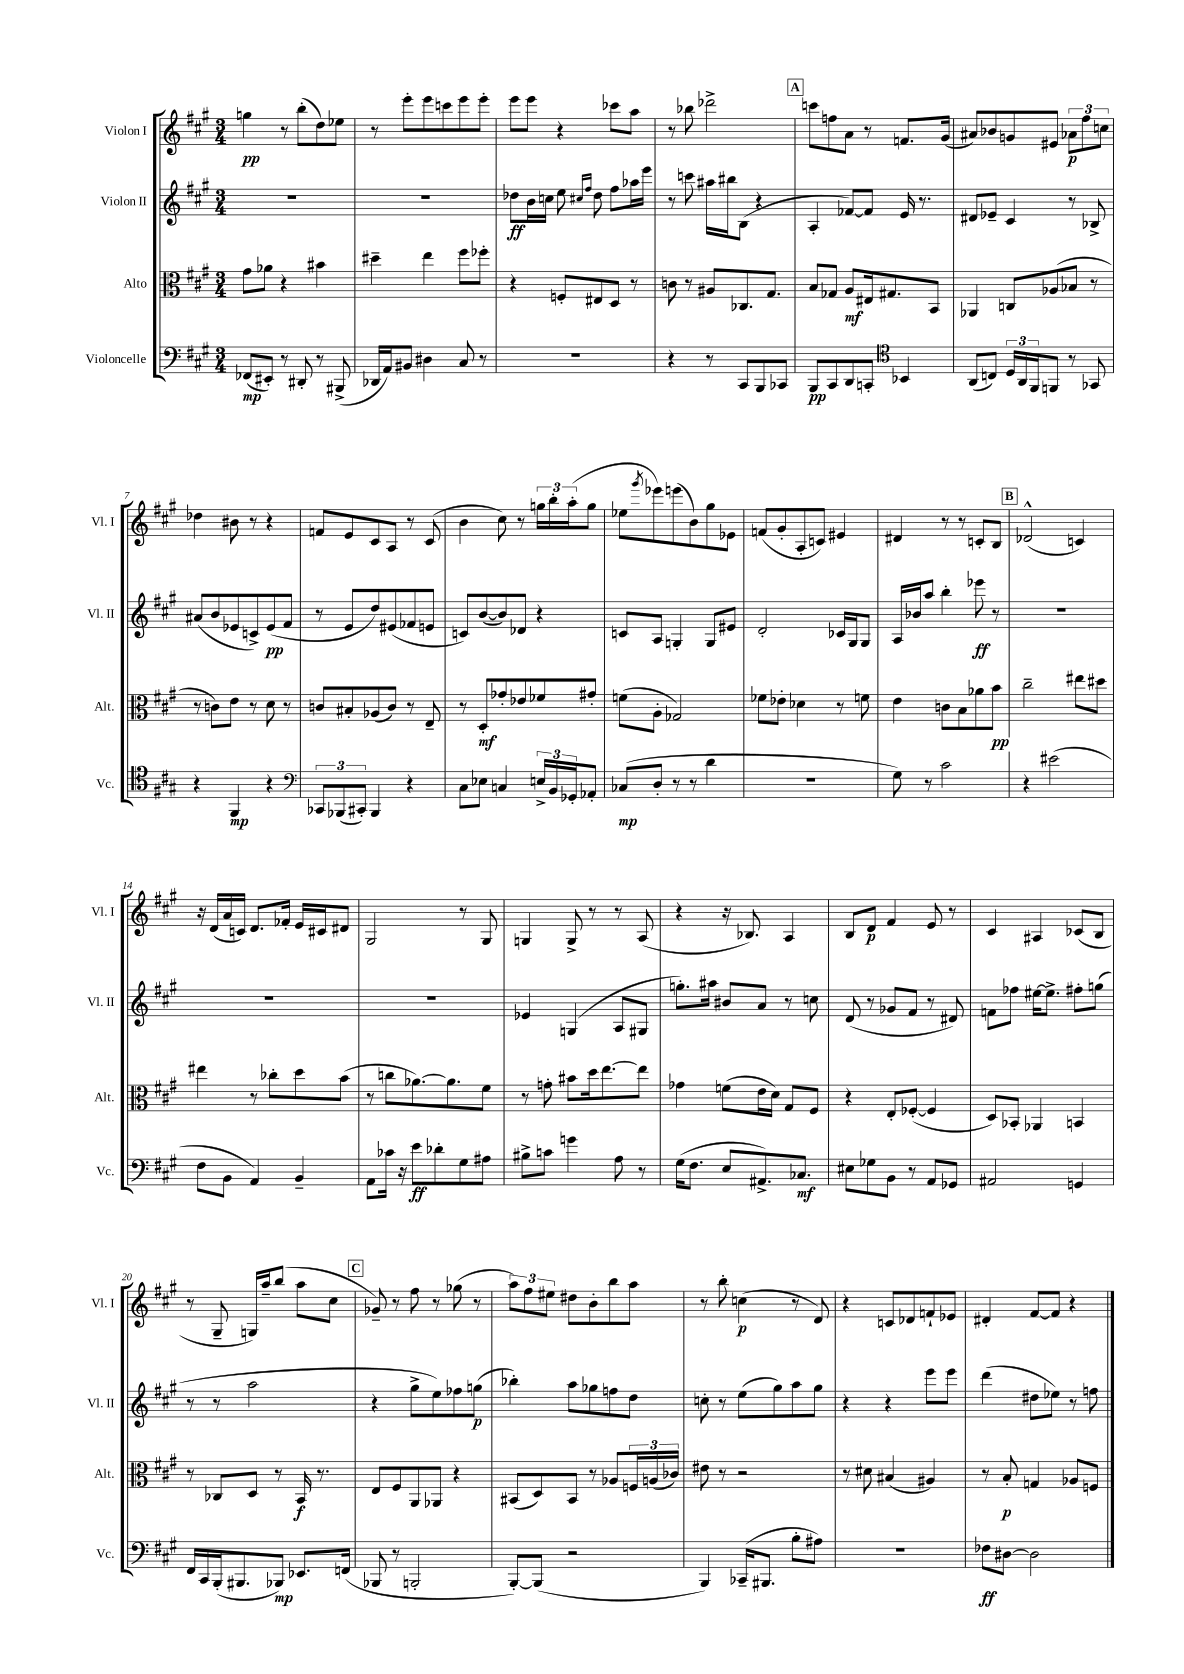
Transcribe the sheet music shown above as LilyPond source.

<<
\new StaffGroup <<
\new Staff = "s0" \with { instrumentName = "Violon I" shortInstrumentName = "Vl. I" } {
    \clef treble \key a \major \numericTimeSignature \time 3/4
    g''4\pp r8 b''8-.( d''8) ees''8 |
    r8 e'''8-. e'''8 c'''8 e'''8 e'''8-. |
    e'''8 e'''8 r4 ces'''8 a''8 |
    r8 bes''8 des'''2-> |
    \mark \markup { \box "A" } c'''8 f''8 a'8 r8 f'8. gis'16( |
    ais'8) bes'8 g'8 eis'8 \tuplet 3/2 { aes'8\p fis''8 c''8 } |
    des''4 bis'8 r8 r4 |
    f'8 e'8 cis'8 a8 r8 cis'8( |
    b'4 cis''8) r8 \tuplet 3/2 { g''16 b''16-. a''16-.( } g''8 |
    ees''8 \acciaccatura { gis'''8 } ees'''8) e'''8( b'8) gis''8 ees'8 |
    f'8( gis'8-. a8-. c'8) eis'4 |
    dis'4 r8 r8 c'8-. b8 |
    \mark \markup { \box "B" } des'2-^( c'4) |
    r16 d'16( a'16 c'16) d'8. fes'16-. e'16 cis'16 dis'8 |
    gis2 r8 gis8 |
    g4 g8-> r8 r8 a8( |
    r4 r16 bes8.) a4 |
    b8 d'8\p fis'4 e'8 r8 |
    cis'4 ais4 ces'8( b8 |
    r8 gis8-- g16) a''16-- b''8( a''8 cis''8 |
    \mark \markup { \box "C" } ges'8--) r8 fis''8 r8 ges''8( r8 |
    \tuplet 3/2 { a''8) fis''8 eis''8 } dis''8 b'8-. b''8 a''8 |
    r8 b''8-. c''4\p( r8 d'8) |
    r4 c'8 des'8 f'8-! ees'8 |
    dis'4-. fis'8~ fis'8 r4 \bar "|." |
}
\new Staff = "s1" \with { instrumentName = "Violon II" shortInstrumentName = "Vl. II" } {
    \clef treble \key a \major \numericTimeSignature \time 3/4
    R2. |
    R2. |
    des''8\ff b'16 c''16 e''8 \grace { cis''16 fis''16 } des''8 fis''8 aes''16 e'''16 |
    r8 c'''8 ais''16 bis''16 b8( r4 |
    \mark \markup { \box "A" } a4-. fes'8~) fes'8 e'16 r8. |
    dis'8 ees'8-- cis'4 r8 bes8-> |
    ais'8( b'8 ees'8 c'8->) ees'8\pp( fis'8 |
    r8 e'8 d''8) eis'8( fes'8 e'8 |
    c'8) b'8~( b'8) des'8 r4 |
    c'8 a8 g4-. g8 eis'8 |
    d'2-. ces'16 gis16 gis8 |
    a16 bes'16 a''8 b''4-. ees'''8\ff r8 |
    \mark \markup { \box "B" } R2. |
    R2. |
    R2. |
    ees'4 g4( a8 gis8 |
    g''8.-.) ais''16 bis'8 a'8 r8 c''8 |
    d'8( r8 ges'8 fis'8 r8 dis'8) |
    f'8 fes''8 eis''16~ eis''8.-> fis''8-. g''8( |
    r8 r8 a''2 |
    \mark \markup { \box "C" } r4 gis''8-> e''8) fes''8 g''8\p( |
    bes''4-.) a''8 ges''8 f''8 d''8 |
    c''8-. r8 e''8( gis''8) a''8 gis''8 |
    r4 r4 e'''8 e'''8 |
    d'''4( dis''8 ees''8) r8 f''8 \bar "|." |
}
\new Staff = "s2" \with { instrumentName = "Alto" shortInstrumentName = "Alt." } {
    \clef alto \key a \major \numericTimeSignature \time 3/4
    gis'8 aes'8 r4 bis'4 |
    dis''4-- e''4 fis''8 fes''8-. |
    r4 f8-. eis8 d8 r8 |
    c'8 r8 ais8 ces8. gis8. |
    \mark \markup { \box "A" } b8 ges8 a8\mf eis16 gis8. b,8 |
    aes,4 c8 aes8( bes8 r8 |
    r8 c'8) e'8 r8 d'8 r8 |
    c'8 bis8-. aes8( c'8) r8 e8-- |
    r8 d8-.\mf ges'8-. ees'8 fes'8 gis'8-. |
    f'8( a8-. ges2) |
    fes'8 ees'8-. des'4 r8 f'8 |
    e'4 c'8 b8 aes'8 b'8\pp |
    \mark \markup { \box "B" } cis''2-- eis''8 dis''8 |
    eis''4 r8 ces''8-. d''8 b'8( |
    r8 c''8 aes'8.~) aes'8. fis'8 |
    r8 g'8-. bis'8 d''16 e''8.~ e''8 |
    ges'4 f'8( e'16 d'16) gis8 fis8 |
    r4 e8-. fes8~-.( fes4 |
    d8) bes,8-. aes,4 b,4 |
    r8 ces8 d8 r8 b,16\f r8. |
    \mark \markup { \box "C" } e8 fis8 a,8 aes,8 r4 |
    bis,8( d8) bis,8 r8 aes8 \tuplet 3/2 { f16 a16( ces'16) } |
    eis'8 r8 r2 |
    r8 dis'8 bis4( ais4) |
    r8 b8-.\p g4 aes8 f8 \bar "|." |
}
\new Staff = "s3" \with { instrumentName = "Violoncelle" shortInstrumentName = "Vc." } {
    \clef bass \key a \major \numericTimeSignature \time 3/4
    fes,8\mp( eis,8-.) r8 dis,8-. r8 bis,,8->( |
    des,16 a,16) bis,8 dis4 cis8 r8 |
    R2. |
    r4 r8 cis,8 b,,8 ces,8 |
    \mark \markup { \box "A" } b,,8\pp cis,8 d,8 c,8-. \clef tenor bes,4 |
    a,8( c8) \tuplet 3/2 { d16 a,16 fis,16 } f,8 r8 ges,8 |
    r4 fis,4\mp r4 |
    \clef bass \tuplet 3/2 { ces,8 bes,,8( cis,8-.) } bes,,4 r4 |
    cis8 ees8 c4 \tuplet 3/2 { e16-> b,16 ges,16-. } aes,8-. |
    ces8\mp( d8-. r8 r8 d'4 |
    R2. |
    gis8) r8 cis'2 |
    \mark \markup { \box "B" } r4 eis'2( |
    fis8 b,8 a,4) b,4-- |
    a,8 ces'16 r16 e'8\ff des'8-. gis8 ais8 |
    bis8-> c'8 g'4 a8 r8 |
    gis16( fis8. e8 ais,8.->) ces8.\mf |
    eis8 ges8 b,8 r8 a,8 ges,8 |
    ais,2 g,4 |
    fis,16 cis,16 b,,16-.( bis,,8. bes,,8\mp) ees,8. f,16( |
    \mark \markup { \box "C" } bes,,8 r8 b,,2-. |
    b,,8~-.) b,,8( r2 |
    b,,4) ces,16--( bis,,8. b8-. ais8) |
    R2. |
    fes8\ff dis8~ dis2 \bar "|." |
}
>>
>>
